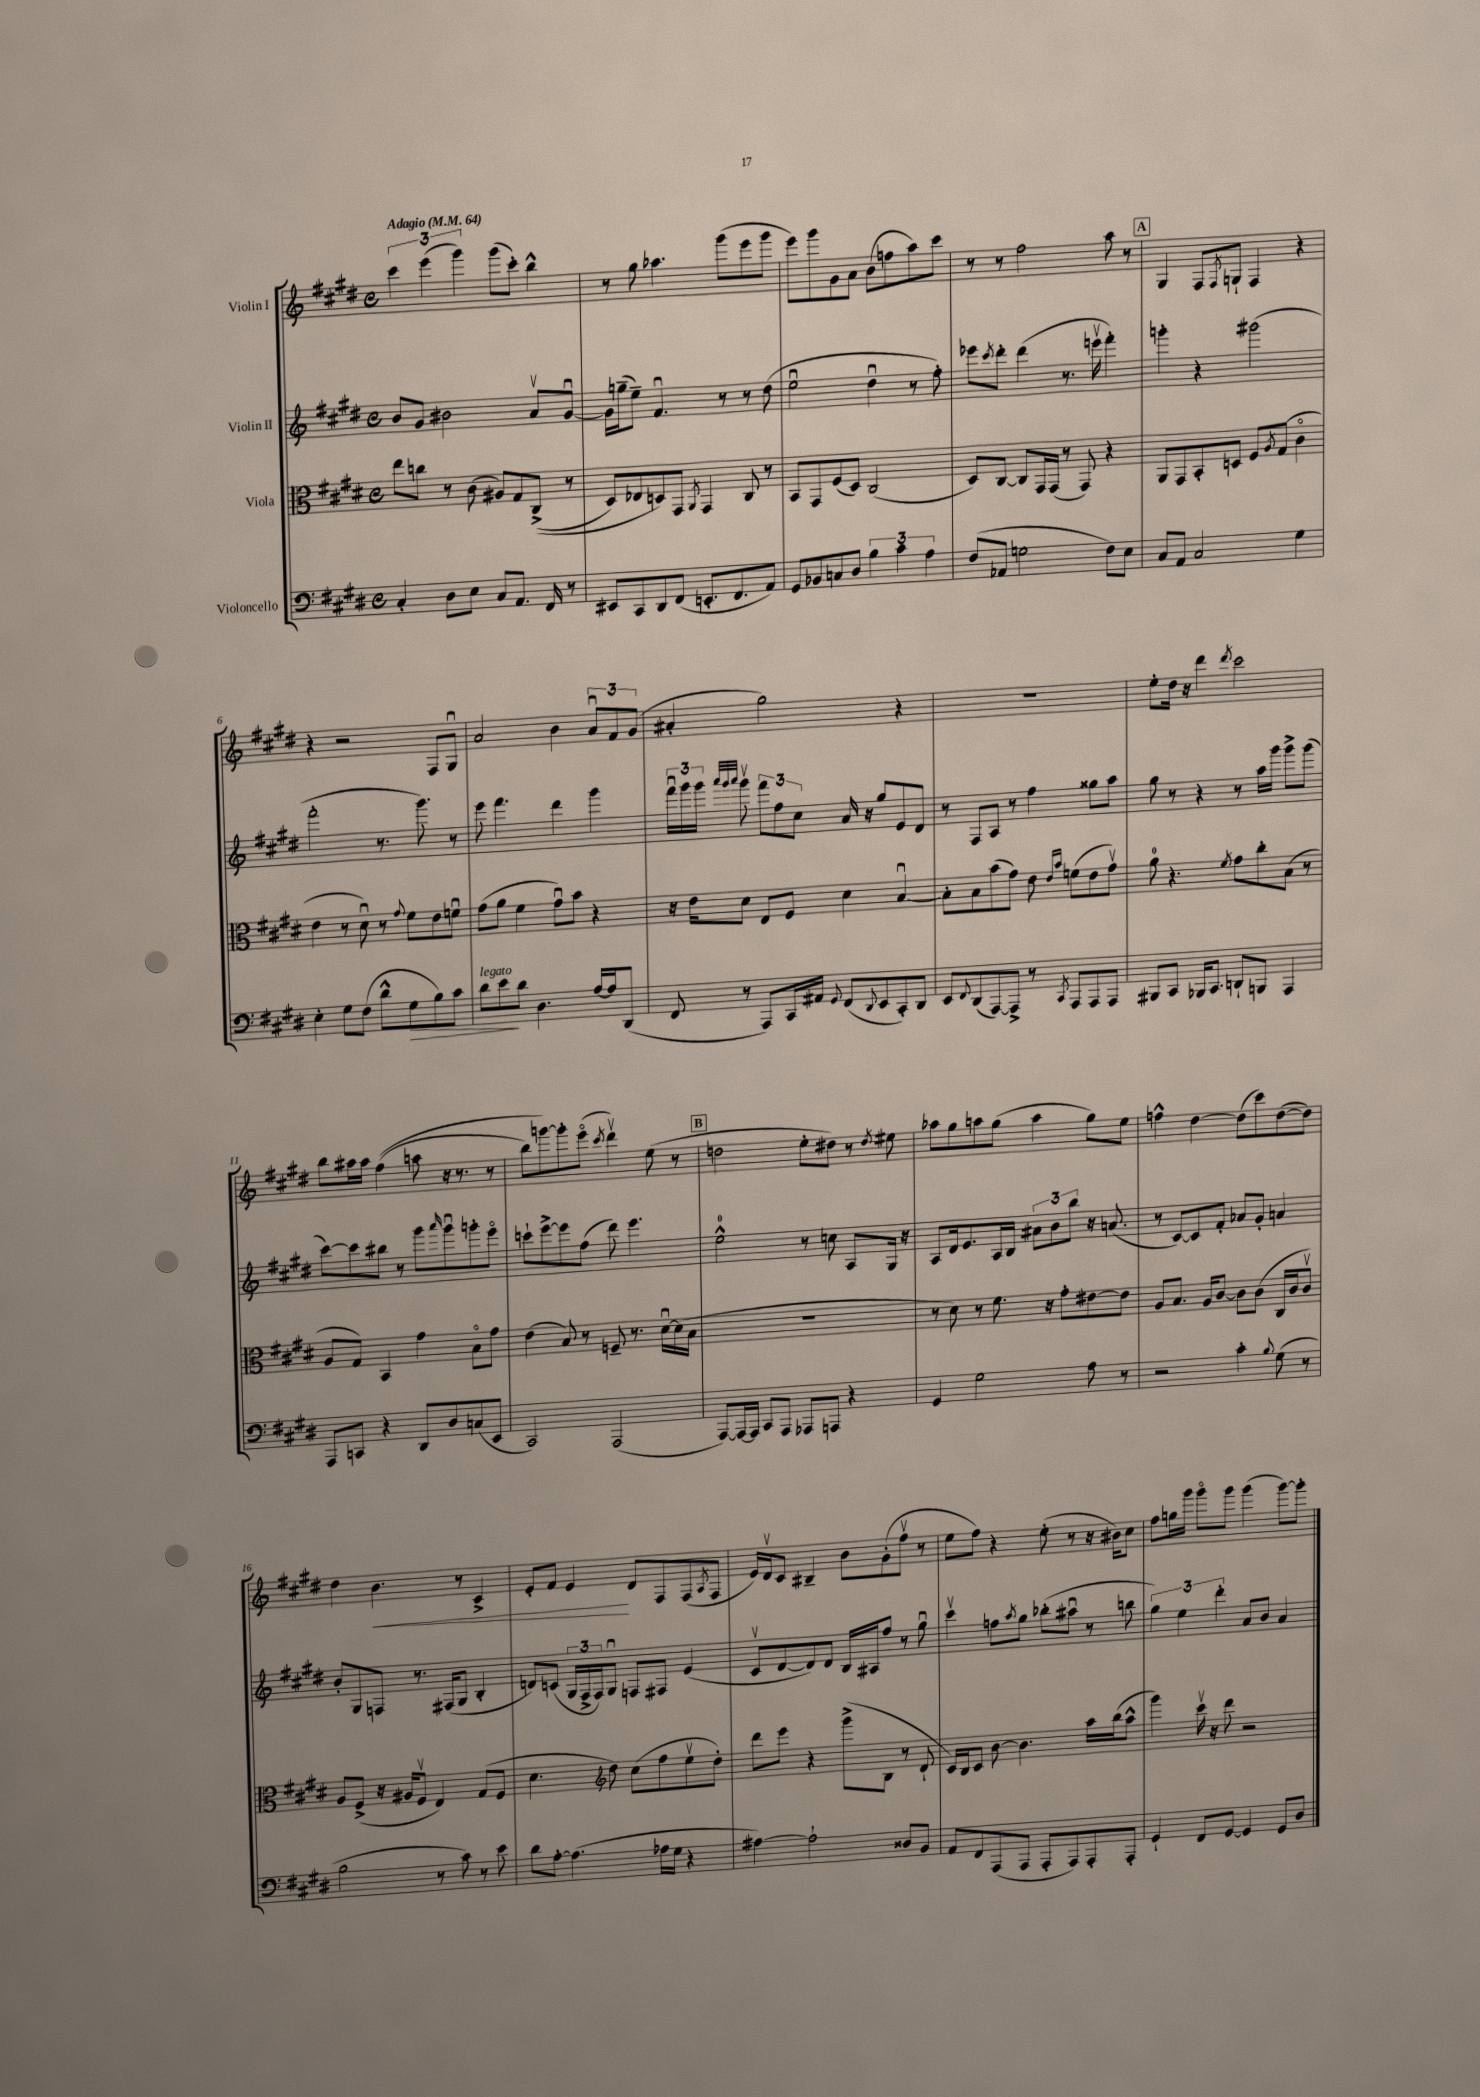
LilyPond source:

<<
\new StaffGroup <<
\new Staff = "s0" \with { instrumentName = "Violin I" } {
    \clef treble \key e \major \defaultTimeSignature \time 4/4 \tempo "Adagio" 4 = 64
    \tuplet 3/2 { cis'''4 e'''4( gis'''4) } gis'''8( cis'''8-.) b''4-^ |
    r8 gis''8 aes''4. gis'''8( e'''8 gis'''8 |
    e'''8) gis'''8 gis'8 a'8 b'8( f''8 a''8) cis'''8 |
    r8 r8 fis''2 a''8 r8 |
    \mark \markup { \box "A" } gis4 fis8 \acciaccatura { fis8 } g8-! fis4 r4 |
    r4 r2 fis8 gis8\downbow |
    a'2 b'4 \tuplet 3/2 { a'8\downbow fis'8 gis'8( } |
    ais'4-. gis''2) r4 |
    R1 |
    e''8-. dis''16 r16 dis'''4 \acciaccatura { dis'''8 } cis'''2 |
    b''8 ais''16 ais''16 fis''4(\( a''8 r16 r8. r8 |
    b''8) g'''8~\) g'''8-. e'''8\flageolet( \acciaccatura { cis'''8 } dis'''4\upbow) e''8( r8 |
    \mark \markup { \box "B" } d''2 e''8-. dis''8) r8 \acciaccatura { dis''8 } eis''8 |
    aes''8 gis''8 a''8 gis''8( a''4 gis''8) e''8 |
    f''4-^ dis''4~ dis''8( cis'''8) dis''8~( dis''8) |
    dis''4 b'4.\< r8 cis'4-> |
    e'8-. fis'8 e'4\! dis'8 fis8 fis8( \acciaccatura { a8 } fis8 |
    e'16) dis'16\upbow cis'8 bis4-- b'8 gis'8-.( fis''8\upbow r8 |
    e''8 fis''8) r4 e''8-.( r8 r16 bis'16) cis''8 |
    fis''8 g''16 gis'''16 gis'''8\flageolet gis'''8 gis'''4( gis'''8~) gis'''8-. \bar "|." |
}
\new Staff = "s1" \with { instrumentName = "Violin II" } {
    \clef treble \key e \major \defaultTimeSignature \time 4/4
    b'8 gis'8 bis'2 a'8\upbow gis'8~\downbow |
    gis'16 g''16--( e''8--) fis'4.\downbow r8 r8 dis''8( |
    e''2\downbow dis''4\downbow r8 fis''8-.) |
    ees'''8 \acciaccatura { cis'''8 } dis'''8-. dis'''4( r8. e'''16\upbow fis'''4-.) |
    \mark \markup { \box "A" } g'''4-. r4 gis'''2( |
    fis'''2-. r8. gis'''8.) r8 |
    e'''8 fis'''4. dis'''4 gis'''4 |
    \tuplet 3/2 { fis'''16\downbow gis'''16 gis'''16 } \grace { a'''32 gis'''32 a'''32 } gis'''8\upbow \tuplet 3/2 { fis'''8 fis''8 cis''8 } a'16 r16 gis''8 e'8 dis'8 |
    r8 fis8 a8 r8 fis''4 gisis''8 a''8 |
    gis''8 r8 r4 r8 a''16 gis'''16 gis'''8-> gis'''8( |
    cis'''8~) cis'''8 bis''8 r8 gis'''8 \grace { a'''16 } gis'''8\downbow g'''8-. e'''8\flageolet |
    c'''8-! e'''8~-> e'''8 fis''8( dis'''8) e'''4. |
    \mark \markup { \box "B" } e''2-0-^ r8 c''8 a8 gis16 r16 |
    a8 dis'16 e'8. a16 b16 \tuplet 3/2 { ais'8 b'8 b''8 } r16 a'8.( |
    r8 cis'8~) cis'8 fis'8-. aes'8 gis'8-. a'4 |
    b'8-. gis8 f8 r8. fis16( gis8 b4-. |
    d'8) c'8( \tuplet 3/2 { gis16 fis16-> fis16) } gis8\downbow f8 fis8 e'4( |
    cis'8\upbow dis'8~ dis'8) dis'8 b16 ais16 fis''8 r8 gis''8\downbow |
    cis'''4\upbow f''8 \acciaccatura { a''8 } gis''8 bes''8-.( ais''8\downbow r8 b''8 |
    \tuplet 3/2 { gis''4) e''4 dis'''4-. } a'8 b'8 a'4 \bar "|." |
}
\new Staff = "s2" \with { instrumentName = "Viola" } {
    \clef alto \key e \major \defaultTimeSignature \time 4/4
    e''8 c''8 r8 cis'8( ais8) gis8 cis8->(\( r8 |
    dis8) ees8 d8\) gis,8 \acciaccatura { a,8 } gis,4 cis8 r8 |
    b,8 gis,8 fis8( dis8) cis2( |
    dis8) cis8~ cis8 gis,16 gis,16( r8 gis,8) r4 |
    \mark \markup { \box "A" } a,8 gis,8 b,8-. d8 fis8 \acciaccatura { a8 } gis8( cis'4\flageolet |
    e'4 r8 dis'8\downbow) r8 \appoggiatura { gis'8 } fis'8 e'8 f'8\downbow |
    gis'8( a'8 fis'4 gis'8\downbow) b'8 r4 |
    r16 e'16 dis'8 e8 fis8 dis'4 b4~\downbow |
    b8-. b8 b'8( gis'8) e'8 \grace { e'16 b'16 } f'8( e'8 gis'8\upbow) |
    a'8-0 r4. \acciaccatura { fis'8 } gis'8 cis''8-. b8( r8 |
    a8 gis8) b,4 gis'4 b8\flageolet gis'8 |
    e'4( b8) r8 f8-- r8. dis'16~\downbow dis'16( b16 |
    \mark \markup { \box "B" } R1 |
    r8 dis'8) r8 fis'8. r16 gis'8-. eis'8~ eis'8 |
    a8 b8. a16 cis'8~ cis'8 cis'8( cis16 cis'16 cis'8\upbow) |
    a8 fis8->( r16 ais16 fis8\upbow e4) gis8( fis8 |
    dis'4. \clef treble dis''8) cis''8( fis''8 e''8\upbow dis''8-.) |
    dis'''8 e'''8 r4 gis'''8->( b8 r8 dis'8-! |
    cis'16) b16 cis'8 b'8~ b'4. a''16 b''16( a''8-^ |
    gis'''4) cis'''16\upbow r16 dis'''8 r2 \bar "|." |
}
\new Staff = "s3" \with { instrumentName = "Violoncello" } {
    \clef bass \key e \major \defaultTimeSignature \time 4/4
    cis4-. dis8 e8 cis8 a,8. fis,16 r8 |
    eis,8 cis,8 dis,8 fis,8( e,8.-. fis,8. a,8) |
    gis,8 bes,8 c8 dis8 \tuplet 3/2 { b4 cis'4 a4 } |
    fis8( aes,8 g2 fis8) e8 |
    \mark \markup { \box "A" } cis8 a,8 cis2 gis4 |
    e4-. gis8 fis8( dis'8-^ gis8\> b8) cis'8 |
    dis'8^\markup { \italic "legato" } e'8\! dis'8 dis4. a16~ a16 dis,8( |
    fis,8 r8 a,,8) cis,16 ais,16 \appoggiatura { gis,8 } fis,8( \appoggiatura { dis,8 } e,8 cis,8-.) dis,8 |
    e,8 \appoggiatura { fis,8 } dis,8( a,,8~) a,,8-> r8 \acciaccatura { cis,8 } a,,8 a,,8 a,,8 |
    bis,,8 cis,8 bes,,16 cis,8. d,8-! b,,8 a,,4 |
    a,,8 c,8 r4 dis,8 dis8 c8( e,8 |
    cis,2) a,,2( |
    \mark \markup { \box "B" } a,,8~) a,,16~ a,,16 cis,8 a,,8 aes,,8 a,,8 r4 |
    gis,4 gis2 a8 r8 |
    r2 cis'4-. \appoggiatura { b8 } gis8( r8 |
    b2 r8 cis'8) r8 e'8 |
    dis'8 a8~-. a4.( aes16 gis16 r4 |
    ais4~) ais2-! disis8 b,8 |
    a,8 fis,8 a,,8( a,,8 a,,8-. a,,8) a,,8-. a,,8-. |
    gis,4-! fis,8 gis,8~ gis,4 gis,8 dis8 \bar "|." |
}
>>
>>
